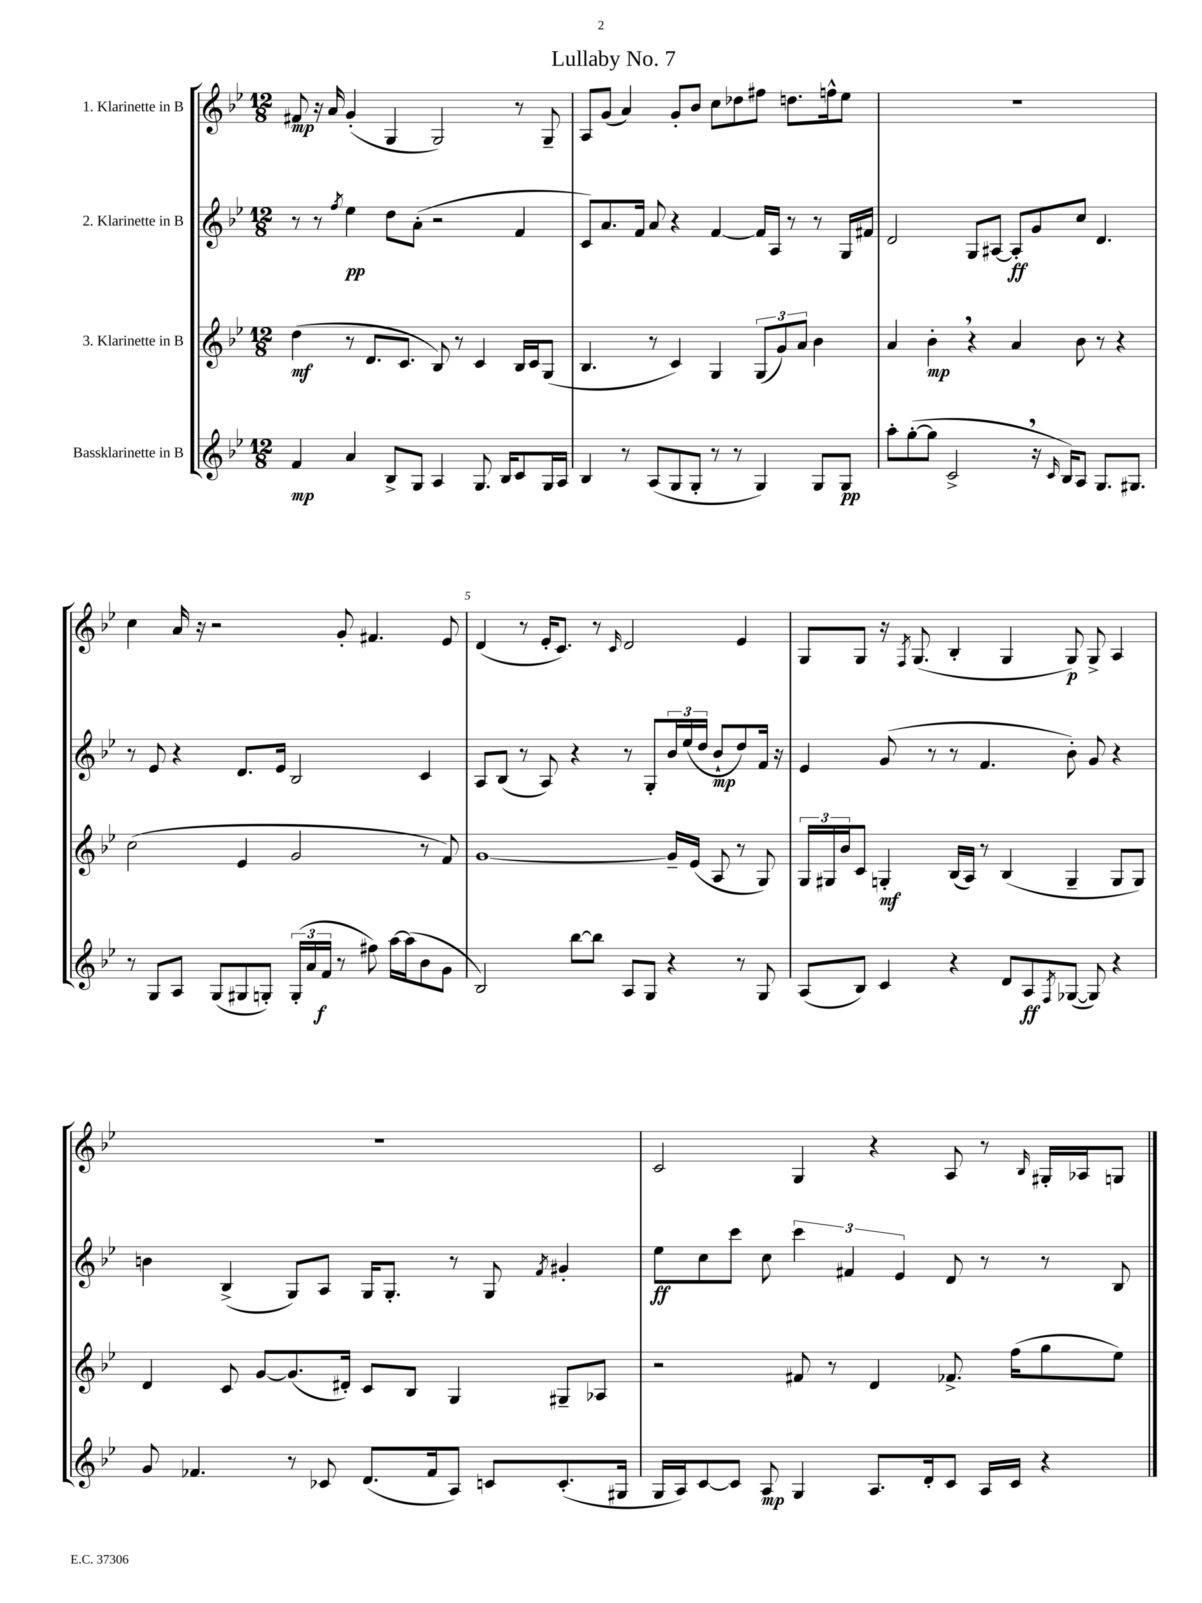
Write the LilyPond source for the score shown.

\header { title = "Lullaby No. 7" }
<<
\new StaffGroup <<
\new Staff = "s0" \with { instrumentName = "1. Klarinette in B" } {
    \clef treble \key bes \major \numericTimeSignature \time 12/8
    fis'8\mp r16 a'16 g'4-.( g4 g2) r8 g8-- |
    a8 g'8( a'4) g'8-. bes'8 c''8 des''8 fis''8 d''8. f''16-^ ees''8 |
    R1. |
    c''4 a'16 r16 r2 g'8-. fis'4. ees'8 |
    d'4( r8 ees'16-. c'8.) r8 \grace { c'16 } d'2 ees'4 |
    g8 g8 r16 \acciaccatura { f8 } g8.( bes4-. g4 g8\p) g8-> a4 |
    R1. |
    c'2 g4 r4 a8 r8 \grace { bes16 } gis16-. aes16 g8 \bar "|." |
}
\new Staff = "s1" \with { instrumentName = "2. Klarinette in B" } {
    \clef treble \key bes \major \numericTimeSignature \time 12/8
    r8 r8 \acciaccatura { f''8 } ees''4\pp d''8 a'8-.( r2 f'4 |
    c'8) a'8. f'16 a'8 r4 f'4~ f'16 a16 r8 r8 g16 fis'16 |
    d'2 g8 ais8~ ais8-.\ff g'8 c''8 d'4. |
    r8 ees'8 r4 d'8. ees'16 bes2 c'4 |
    a8 bes8( r8 a8) r4 r8 g8-. \tuplet 3/2 { bes'16 ees''16( d''16 } bes'8-!\mp d''8) f'16 r16 |
    ees'4 g'8( r8 r8 f'4. bes'8-.) g'8 r4 |
    b'4 bes4->( g8) a8 g16 g8.-. r8 g8 \acciaccatura { f'8 } gis'4-. |
    ees''8\ff c''8 c'''8 c''8 \tuplet 3/2 { c'''4 fis'4 ees'4 } d'8 r8 r8 bes8 \bar "|." |
}
\new Staff = "s2" \with { instrumentName = "3. Klarinette in B" } {
    \clef treble \key bes \major \numericTimeSignature \time 12/8
    d''4\mf( r8 d'8. c'8. bes8) r8 c'4 bes16 c'16 g8( |
    bes4. r8 c'4) g4 \tuplet 3/2 { g8( g'8) a'8 } bes'4 |
    a'4 bes'4-.\mp \breathe r4 a'4 bes'8 r8 r4 |
    c''2( ees'4 g'2 r8 f'8) |
    g'1~ g'16-- ees'16( a8 r8 g8) |
    \tuplet 3/2 { g16 gis16 bes'16 } c'8 g4-.\mf bes16( a16) r8 bes4( g4-- g8 g8) |
    d'4 c'8 g'8~ g'8.( dis'16-.) c'8 bes8 g4 gis8-- aes8 |
    r2 fis'8 r8 d'4 fes'8.-> f''16( g''8 ees''8) \bar "|." |
}
\new Staff = "s3" \with { instrumentName = "Bassklarinette in B" } {
    \clef treble \key bes \major \numericTimeSignature \time 12/8
    f'4\mp a'4 bes8-> g8 a4 g8. bes16 c'8 g16 a16 |
    bes4 r8 a8( g8 g8-. r8 r8 g4) g8 g8\pp |
    a''8-. g''8~-.( g''8 c'2-> \breathe r16 \grace { c'16 } bes16) a8 g8. gis8. |
    r8 g8 a8 g8( gis8 g8-.) \tuplet 3/2 { g16-.( a'16 f'16\f } r8 fis''8) a''16~ a''16( bes'8 g'8 |
    bes2) bes''8~ bes''8 a8 g8 r4 r8 g8 |
    a8( bes8) c'4 r4 d'8 a8\ff \acciaccatura { f8 } ges8~( ges8) r4 |
    g'8 fes'4. r8 ces'8 d'8.( fes'16 a8) c'8 c'8.-.( gis16 |
    g16 a16) c'8~ c'8 a8\mp g4 a8. d'16-. c'8 a16 c'16 r4 \bar "|." |
}
>>
>>
\layout { \context { \Score \override BarNumber.break-visibility = ##(#f #t #t) barNumberVisibility = #(every-nth-bar-number-visible 5) } }
